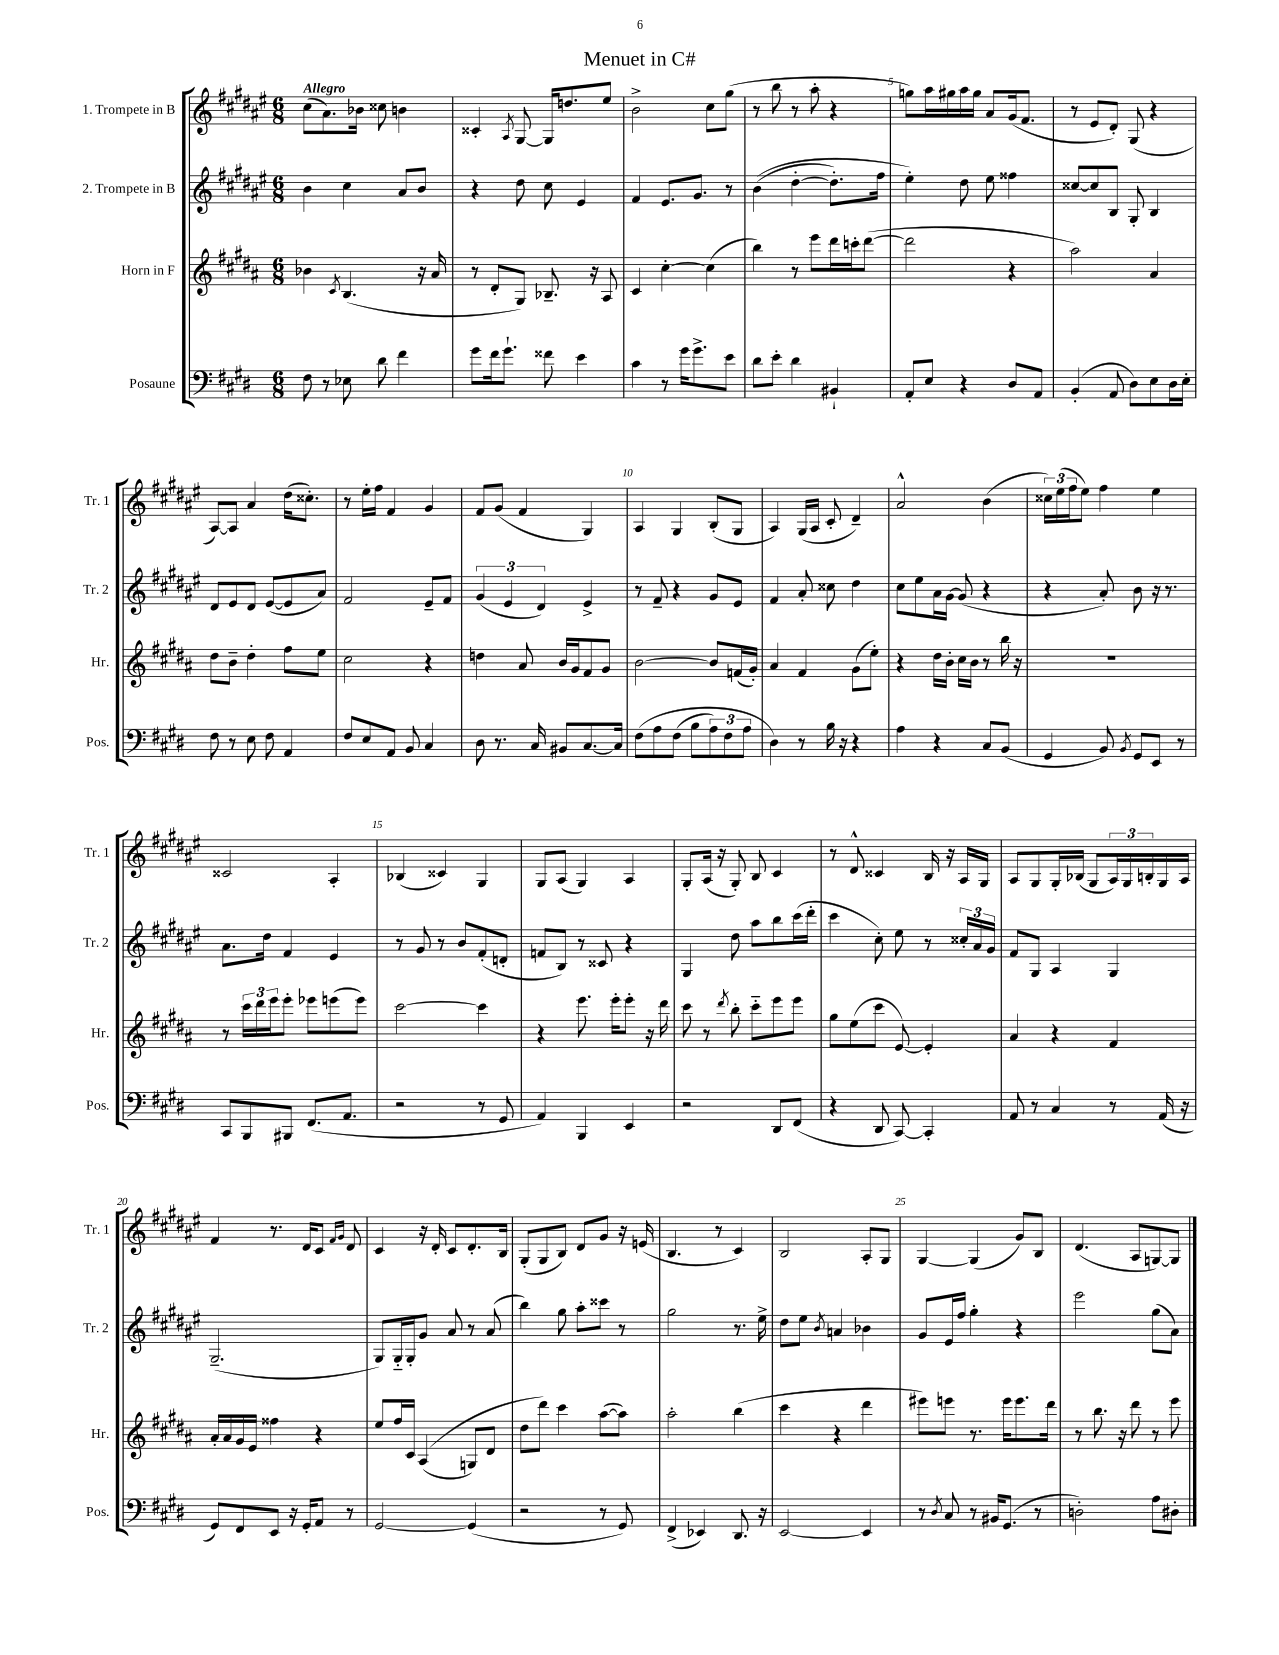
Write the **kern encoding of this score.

**kern	**kern	**kern	**kern
*part4	*part3	*part2	*part1
*staff4	*staff3	*staff2	*staff1
*I"Posaune	*I"Horn in F	*I"2. Trompete in B	*I"1. Trompete in B
*I'Pos.	*I'Hr.	*I'Tr. 2	*I'Tr. 1
*clefF4	*clefG2	*clefG2	*clefG2
*k[f#c#g#d#]	*k[f#c#g#d#a#]	*k[f#c#g#d#a#e#]	*k[f#c#g#d#a#e#]
*M6/8	*M6/8	*M6/8	*M6/8
=1	=1	=1	=1
!	!	!	!LO:TX:a:B:t=Allegro
8F#\	4b-X\	4b\	(8cc#\L
8r	.	.	8.a#\)
.	8qc#/	.	.
8E-X\	(4.B/	4cc#\	.
.	.	.	16b-X\Jk
8d#\	.	.	8cc##X\
4f#\	.	8a#/L	4bn\
.	16r	8b/J	.
.	16a#/	.	.
=2	=2	=2	=2
8g#\L	8r	4r	4c##X'/
16f#\k	8d#'/L	.	.
8.g#`\J	.	.	.
.	.	.	8qA#/
.	8G#/J)	8dd#\	[8G#/
8f##X\	8.B-X~/	8cc#\	16G#/KL]
.	.	.	8.ddn/
4e\	.	4e#/	.
.	16r	.	.
.	8A#/	.	8ee#/J
=3	=3	=3	=3
4c#\	4c#/	4f#/	2b^\
8r	[4cc#'\	8.e#/L	.
16g#\KL	.	.	.
8.g#^\	.	8.g#/J	.
.	(4cc#\]	.	8cc#\L
8e\J	.	8r	(8gg#\J
=4	=4	=4	=4
8d#\L	4bb\)	((4b\	8r
8e'\J	.	.	8bb\
4d#\	8r	[4dd#'\	8r
.	8eee\L	.	8aa#'\
4BB#X`/	16ddd#\L	8.dd#'\L])	4r
.	16cccn'\J	.	.
.	([8ddd#\J	.	.
.	.	16ff#\Jk	.
=5	=5	=5	=5
8AA'/L	2ddd#\]	4ee#'\)	8ggn\L)
8E/J	.	.	16aa#\L
.	.	.	16gg#X\
4r	.	8dd#\	16aa#\
.	.	.	16gg#\JJ
.	.	8ee#\	8a#/L
8D#/L	4r	4ff##X\	(16g#/k
.	.	.	8.f#/J
8AA/J	.	.	.
=6	=6	=6	=6
(4BB'/	2aa#\)	[8cc##X/L	8r
.	.	8cc##/]	8e#/L
8AA/	.	8B/J	8d#'/J)
8D#\L)	.	8G#'/	(8G#/
8E\	4a#/	4B/	4r
16D#\L	.	.	.
16E'\JJ	.	.	.
!!LO:LB:g=z
=7	=7	=7	=7
8F#\	8dd#\L	8d#/L	[8A#/L)
8r	8b~\J	8e#/	8A#/J]
8E\	4dd#'\	8d#/J	4a#/
8F#\	.	([8e#/L	.
4AA/	8ff#\L	8e#/]	(16dd#\KL
.	.	.	8.cc##X'\J)
.	8ee\J	8a#/J)	.
=8	=8	=8	=8
8F#/L	2cc#\	2f#/	8r
8E/	.	.	16ee#'\LL
.	.	.	16ff#\JJ
8AA/J	.	.	4f#/
8BB/	.	.	.
4C#/	4r	8e#~/L	4g#/
.	.	8f#/J	.
=9	=9	=9	=9
8D#\	4ddn\	(6g#/	8f#/L
8.r	.	.	(8g#/J
.	.	6e#/	.
.	8a#/	.	4f#/
16C#/	.	.	.
.	.	6d#/)	.
8BB#X/L	16b/LL	.	.
.	16g#/J	.	.
[8.C#/	8f#/	4e#^/	4G#/)
.	8g#/J	.	.
16C#/Jk]	.	.	.
=10	=10	=10	=10
(8F#\L	[2b\	8r	4A#/
8A\	.	8f#~/	.
(8F#\J	.	4r	4G#/
8B\L	.	.	.
12A\)	8b/L]	8g#/L	(8B'/L
12F#\	.	.	.
.	(16fn/L	8e#/J	8G#/J
12A\J	.	.	.
.	16g#'/JJ)	.	.
=11	=11	=11	=11
4D#\)	4a#/	4f#/	4A#/)
8r	4f#/	8a#'/	(16G#/LL
.	.	.	16A#/JJ
16B\	.	8cc##X\	8c#'/
16r	.	.	.
4r	(8g#\L	4dd#\	4d#~/)
.	8ee'\J)	.	.
=12	=12	=12	=12
4A\	4r	8cc#\L	2a#^^/
.	.	8ee#\	.
4r	16dd#\LL	16a#\L	.
.	16b'\JJ	[16g#\JJ	.
.	16cc#\LL	(8g#/]	.
.	16b\JJ	.	.
8C#/L	8r	4r	(4b\
(8BB/J	16bb\	.	.
.	16r	.	.
=13	=13	=13	=13
4GG#/	2.r	4r	24cc##X\LL)
.	.	.	(24ee#\
.	.	.	24ff#\J
.	.	.	8ee#\J)
8BB/)	.	8a#'/)	4ff#\
8qBB/	.	.	.
8GG#/L	.	8b\	.
8EE/J	.	16r	4ee#\
.	.	8.r	.
8r	.	.	.
!!LO:LB:g=z
=14	=14	=14	=14
8CC#/L	8r	8.a#\L	2c##X/
8BBB/	24ccc#\LL	.	.
.	24ddd#\	.	.
.	.	16dd#\Jk	.
.	24eee\J	.	.
8BBB#X/J	8eee'\J	4f#/	.
(8.FF#/L	8eee-X\L	.	.
.	(8eeen\	4e#/	4A#'/
8.AA/J	.	.	.
.	8eee\J)	.	.
=15	=15	=15	=15
2r	[2ccc#\	8r	(4B-X/
.	.	8g#/	.
.	.	8r	4c##X/)
.	.	8b/L	.
8r	4ccc#\]	(8f#'/	4G#/
8GG#/	.	8dn'/J	.
=16	=16	=16	=16
4AA/)	4r	8fn/L	8G#/L
.	.	8B/J)	(8A#/J
4BBB/	8.eee\	8r	4G#/)
.	.	8c##X/	.
.	16eee'\KL	.	.
4EE/	8eee'\J	4r	4A#/
.	16r	.	.
.	16ddd#\	.	.
=17	=17	=17	=17
2r	8ccc#\	4G#/	8G#'/L
.	8r	.	(16A#/Jk
.	.	.	16r
.	8qddd#/	.	.
.	8bb'\	8dd#\	8G#'/)
.	8ccc#\L	8aa#\L	8B/
8DD#/L	8eee\	8bb\	4c#/
(8FF#/J	8eee\J	(16ccc#\L	.
.	.	16ddd#'\JJ	.
=18	=18	=18	=18
4r	8gg#\L	4ccc#\	8r
.	(8ee\	.	8d#^^/
8DD#/	8ccc#\J	8cc#'\)	4c##X/
[8CC#/)	[8e/)	8ee#\	.
4CC#'/]	4e'/]	8r	16B/
.	.	.	16r
.	.	24cc##X'/LL	16A#/LL
.	.	24a#/	.
.	.	.	16G#/JJ
.	.	24g#/JJ	.
=19	=19	=19	=19
8AA/	4a#/	8f#/L	8A#/L
8r	.	8G#/J	8G#/
4C#/	4r	4A#/	16G#'/L
.	.	.	(16B-X/JJ
.	.	.	8G#/L
8r	4f#/	4G#/	24A#/L)
.	.	.	24G#/
.	.	.	24Bn'/
(16AA/	.	.	16G#/
16r	.	.	16A#/JJ
!!LO:LB:g=z
=20	=20	=20	=20
8GG#/L)	16a#'/LL	(2.G#~/	4f#/
.	16a#/	.	.
8FF#/	16g#/	.	.
.	16e/JJ	.	.
8EE/J	4ff##X\	.	8.r
16r	.	.	.
16GG#'/KL	.	.	16d#/KL
8AA/J	4r	.	8c#/J
.	.	.	16qqf#/LL
.	.	.	16qqg#/JJ
8r	.	.	8d#/
=21	=21	=21	=21
[2GG#/	8ee/L	8G#/L)	4c#/
.	16ff#/L	16G#/L	.
.	16c#/JJ	16G#'/J	.
.	((4A#/	8g#/J	16r
.	.	.	16d#'/
.	.	8a#/	8c#/L
(4GG#/]	8Gn/L)	8r	8.d#'/
.	8d#/J	(8a#/	.
.	.	.	16B/Jk
=22	=22	=22	=22
2r	8dd#\L	4bb\)	(8G#'/L
.	8ddd#\J)	.	8G#/
.	4ccc#\	8gg#\	8B/J)
.	.	8aa#'\L	8d#/L
8r	([8aa#\L	8ccc##X\J	8g#/J
8GG#/)	8aa#\J])	8r	16r
.	.	.	(16en/
=23	=23	=23	=23
(4FF#^/	2aa#'\	2gg#\	4.B/
4EE-X/)	.	.	.
.	.	.	8r
8.DD#/	(4bb\	8.r	4c#/)
16r	.	16ee#^\	.
=24	=24	=24	=24
[2EE/	4ccc#\	8dd#\L	2B/
.	.	8ee#\J	.
.	.	8qb/	.
.	4r	4an/	.
4EE/]	4ddd#\	4b-X\	8A#'/L
.	.	.	8G#/J
=25	=25	=25	=25
8r	8eee#X\L)	8g#/L	[4G#/
8qD#/	.	.	.
8C#/	8eeen\J	16e#/L	.
.	.	16ff#/JJ	.
8r	8.r	4gg#'\	(4G#/]
16BB#X/KL	.	.	.
(8.GG#/J	16eee\KL	.	.
.	8.eee\	4r	8g#/L)
8r	.	.	8B/J
.	16ddd#\Jk	.	.
=26	=26	=26	=26
2Dn'\)	8r	2eee#\	(4.d#/
.	8.bb\	.	.
.	16r	.	.
.	8ddd#\	.	8A#/L
8A\L	8r	(8gg#\L	[8Gn/)
8D#X'\J	8eee\	8a#\J)	8G/J]
==	==	==	==
*-	*-	*-	*-
